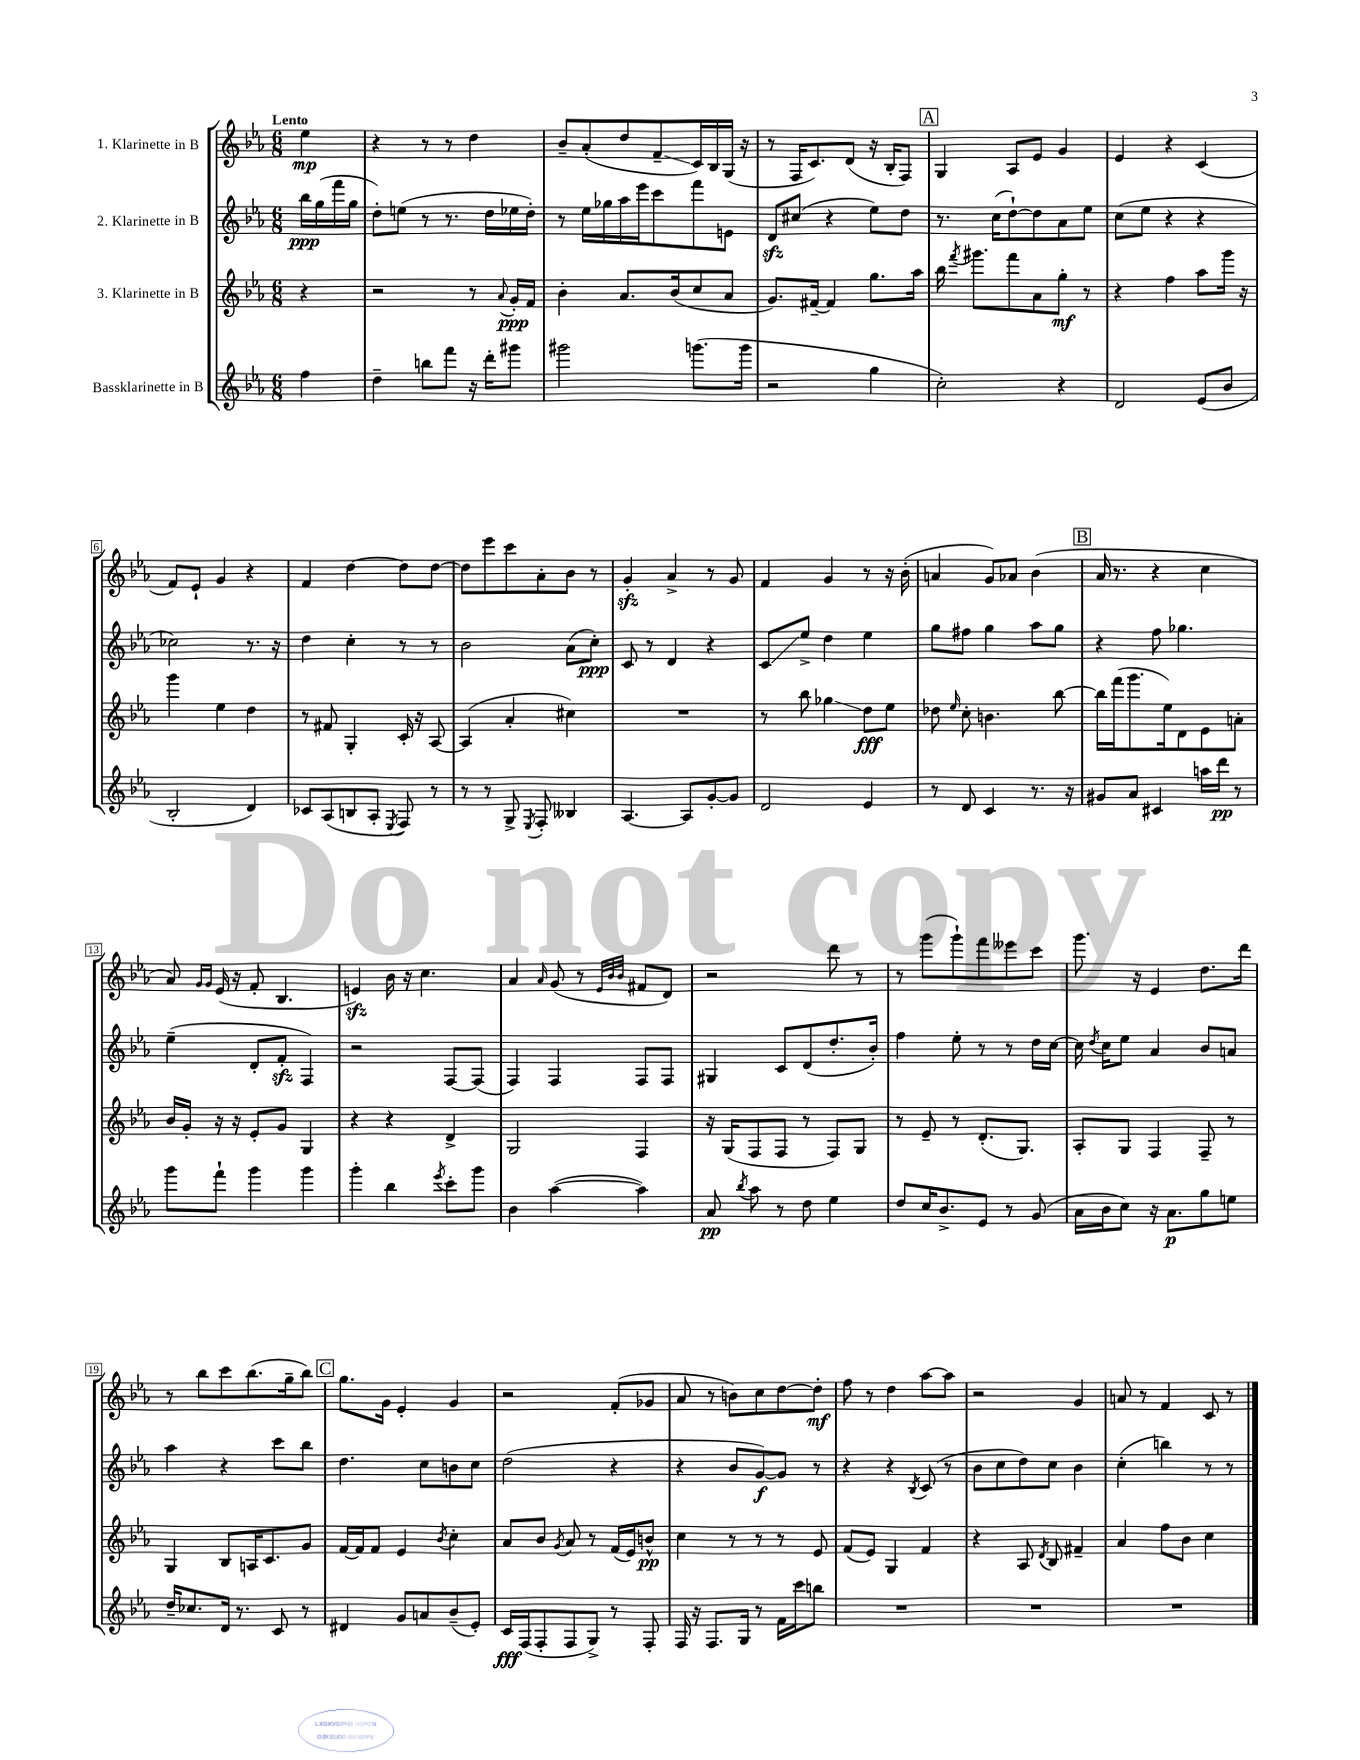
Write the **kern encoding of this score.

**kern	**kern	**kern	**kern
*staff4	*staff3	*staff2	*staff1
*clefG2	*clefG2	*clefG2	*clefG2
*k[b-e-a-]	*k[b-e-a-]	*k[b-e-a-]	*k[b-e-a-]
*M6/8	*M6/8	*M6/8	*M6/8
4ff	4r	16bb-	4ee-
.	.	(16gg	.
.	.	16fff	.
.	.	16gg	.
=	=	=	=
4dd~	2r	8dd')	4r
.	.	(8ee	.
8bb	.	8r	8r
8fff	.	8.r	8r
16r	8r	.	4dd
16ddd'	.	16dd	.
.	8qqa-	.	.
8ggg#	16g'	16ee-	.
.	16f	16dd')	.
=	=	=	=
2ggg#	4b-'	8r	8b-~
.	.	16ee-	(8a-'
.	.	16gg-	.
.	8.a-	16aa-	8dd
.	.	16eee-	.
.	.	8ccc	8f~
.	(16b-	.	.
(8.ggg	8cc	8fff	16c)
.	.	.	16B-
.	8a-	8e	(16G
16ggg	.	.	16r
=	=	=	=
2r	8.g)	8d	8r
.	.	(8cc#	16F
.	[16f#~	.	8.c)
.	4f#]	4r	.
.	.	.	(8d
4gg	8.gg	8ee-)	16r
.	.	.	16B-'
.	.	8dd	8F)
.	16aa-	.	.
=	=	=	=
2cc')	16bb-	8.r	4G
.	8qfff	.	.
.	8.ggg#	.	.
.	.	(16cc	.
.	8fff	[8dd`)	8A-
.	8a-	8dd]	8e-
4r	8gg'	8a-	4g
.	8r	8ee-	.
=	=	=	=
2d	4r	(8cc	4e-
.	.	8ee-	.
.	4ff	4r	4r
(8e-	8aa-	4r	(4c
8b-	16ggg	.	.
.	16r	.	.
=	=	=	=
2B-'	4ggg	2cc-)	8f)
.	.	.	8e-`
.	4ee-	.	4g
4d)	4dd	8.r	4r
.	.	16r	.
=	=	=	=
8c-	8r	4dd	4f
(8A-	8f#	.	.
8B	4G'	4cc'	[4dd
8A-'	.	.	.
8qE-	.	.	.
8F)	16c'	8r	8dd]
.	16r	.	.
8r	[8A-	8r	[8dd
=	=	=	=
8r	(4A-]	2b-	8dd]
8r	.	.	8eee-
8G^	4a-'	.	8ccc
8qE-	.	.	.
8F'	.	.	8a-'
4B--	4cc#)	(8a-	8b-
.	.	8cc')	8r
=	=	=	=
[4.A-	2.r	8c	4g'
.	.	8r	.
.	.	4d	4a-^
8A-]	.	.	.
[8g'	.	4r	8r
8g]	.	.	8g
=	=	=	=
2d	8r	8c	4f
.	8bb-	8ee-^	.
.	4gg-	4dd	4g
4e-	8dd	4ee-	8r
.	8ee-	.	16r
.	.	.	(16b-'
=	=	=	=
8r	8dd-	8gg	4a
.	16qqee-	.	.
8d	8cc'	8ff#	.
4c	4.b	4gg	8g)
.	.	.	8a-
8.r	.	8aa-	(4b-
.	[8bb-	8gg	.
16r	.	.	.
=	=	=	=
8g#	16bb-]	4r	16a-
.	(16fff	.	8.r
8a-	8.ggg	.	.
4c#	.	8ff	4r
.	16ee-)	.	.
.	8d	4.gg-	.
16aa	8e-	.	4cc
16ddd	.	.	.
8r	8a'	.	.
=	=	=	=
8ggg	16b-	(4ee-~	8a-)
.	16g'	.	.
.	.	.	16qqg
.	.	.	16qqg
8fff`	16r	.	(16e-
.	16r	.	16r
4ggg	8e-'	8d'	8f'
.	8g	8f'	4.B-
4ggg	4G	4F)	.
=	=	=	=
4ggg'	4r	2r	4e)
4bb-	4r	.	16b-
.	.	.	16r
.	.	.	4.cc
8qeee-	.	.	.
8ccc'	4d^	[8F	.
8ggg	.	(8F]	.
=	=	=	=
4b-	2G	4F)	4a-
.	.	.	16qqa-
([4aa-	.	4F	(8g
.	.	.	8r
.	.	.	32qqe-
.	.	.	32qqb-
.	.	.	32qqb-
4aa-])	4F	8F	8f#
.	.	8F	8d)
=	=	=	=
8a-	16r	4G#	2r
.	(16G	.	.
8qbb-	.	.	.
8aa-	8F	.	.
8r	8F	8c	.
8dd	8r	(8d	.
4ee-	8F)	8.dd'	8ddd
.	8G	.	8r
.	.	16b-')	.
=	=	=	=
8dd	8r	4ff	8r
16cc	8e-~	.	(8ggg
8.b-^	.	.	.
.	8r	8ee-'	8ggg`)
8e-	(8.d'	8r	8fff
8r	.	8r	8eee--
.	8.G)	.	.
(8g	.	16dd	8ccc
.	.	[16cc	.
=	=	=	=
16a-	8A-'	16cc]	8.ggg
.	.	8qdd	.
16b-	.	16cc	.
8cc)	8G	8ee-	.
.	.	.	16r
16r	4F	4a-	4e-
8.a-	.	.	.
8gg	8F~	8b-	8.dd
8ee	8r	8a	.
.	.	.	16ddd
=	=	=	=
16dd~	4G	4aa-	8r
8.cc-	.	.	.
.	.	.	8bb-
16d	8B-	4r	8ccc
8.r	.	.	.
.	16A	.	(8.bb-
.	8.c	.	.
8c	.	8ccc	.
.	.	.	16gg~
8r	8g	8bb-	8bb-)
=	=	=	=
4d#	[16f	4.dd	8.gg
.	16f]	.	.
.	8f	.	.
.	.	.	16g
8g	4e-	.	4e-'
8a	.	8cc	.
.	8qb-	.	.
(8b-~	4cc'	8b	4g
8e-')	.	8cc	.
=	=	=	=
16c	8a-	(2dd	2r
(16F	.	.	.
8F'	8b-	.	.
.	8qg	.	.
8F	8a-	.	.
8G^)	8r	.	.
8r	(16f	4r	(8f'
.	16e-)	.	.
8F'	8b^^	.	8g-
=	=	=	=
16F	4cc	4r	8a-
16r	.	.	.
8.F	.	.	8r
.	8r	8b-	8b)
16G	.	.	.
8r	8r	[8g)	8cc
16f	8r	8g]	[8dd
16ccc	.	.	.
8bb	8e-	8r	8dd']
=	=	=	=
2.r	(8f	4r	8ff
.	8e-)	.	8r
.	4G	4r	4dd
.	.	8qB-	.
.	4f	(8c	[8aa-
.	.	8r	8aa-]
=	=	=	=
2.r	4r	8b-	2r
.	.	8cc	.
.	8A-	8dd)	.
.	8qd	.	.
.	8B-	8cc	.
.	4f#~	4b-	4g
=	=	=	=
2.r	4a-	(4cc'	8a
.	.	.	8r
.	8ff	4bb)	4f
.	8b-	.	.
.	4cc	8r	8c
.	.	8r	8r
==	==	==	==
*-	*-	*-	*-
